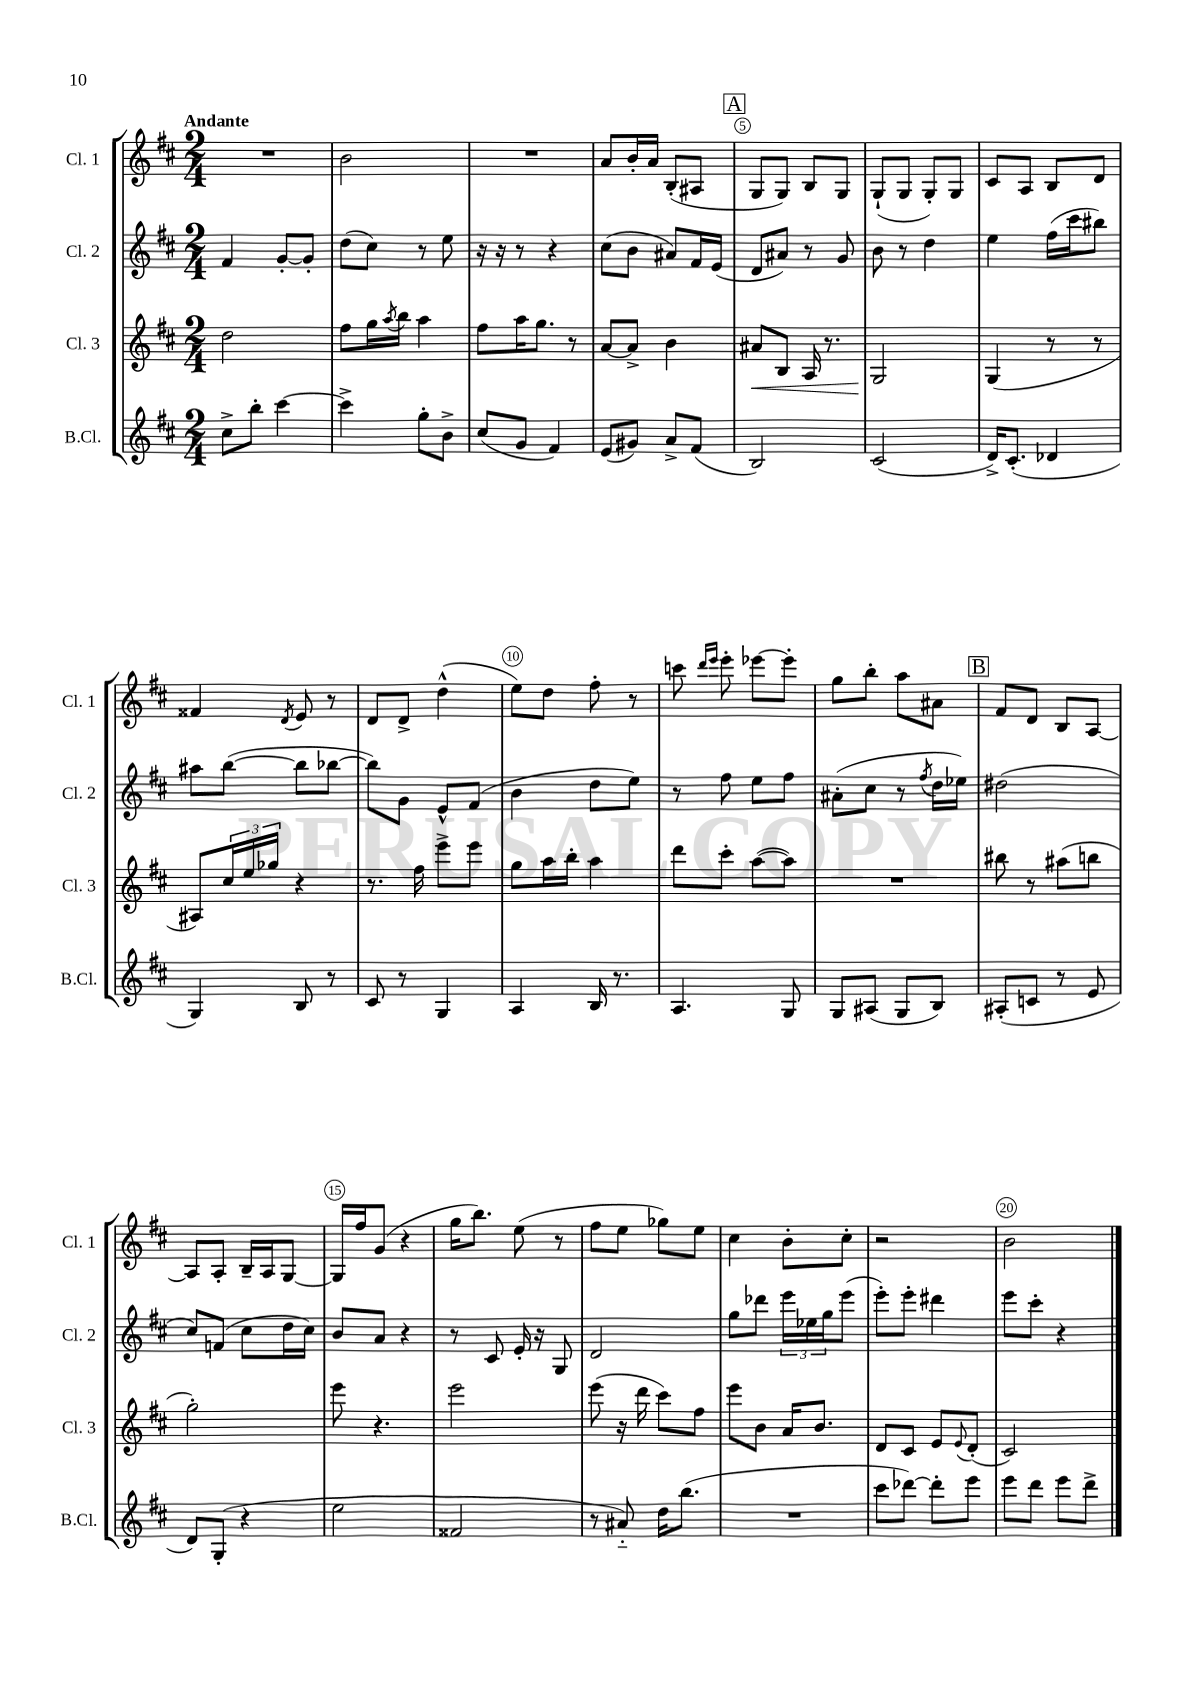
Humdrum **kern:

**kern	**kern	**kern	**kern
*staff4	*staff3	*staff2	*staff1
*clefG2	*clefG2	*clefG2	*clefG2
*k[f#c#]	*k[f#c#]	*k[f#c#]	*k[f#c#]
*M2/4	*M2/4	*M2/4	*M2/4
8cc#^	2dd	4f#	2r
8bb'	.	.	.
[4ccc#	.	[8g'	.
.	.	8g']	.
=	=	=	=
4ccc#^]	8ff#	(8dd	2b
.	16gg	8cc#)	.
.	8qaa	.	.
.	16bb	.	.
8gg'	4aa	8r	.
8b^	.	8ee	.
=	=	=	=
(8cc#	8ff#	16r	2r
.	.	16r	.
8g	16aa	8r	.
.	8.gg	.	.
4f#)	.	4r	.
.	8r	.	.
=	=	=	=
(8e	[8a	(8cc#	8a
8g#)	8a^]	8b	16b'
.	.	.	16a
8a^	4b	8a#)	(8B'
(8f#	.	16f#	8A#
.	.	(16e	.
=	=	=	=
2B)	8a#	8d	8G
.	8B	8a#)	8G)
.	16A	8r	8B
.	8.r	.	.
.	.	8g	8G
=	=	=	=
(2c#	2G	8b	(8G`
.	.	8r	8G
.	.	4dd	8G')
.	.	.	8G
=	=	=	=
16d^)	(4G	4ee	8c#
(8.c#'	.	.	.
.	.	.	8A
4d-	8r	(16ff#	8B
.	.	16ccc#	.
.	8r	8bb#)	8d
=	=	=	=
4G)	8A#)	8aa#	4f##
.	24cc#	([8bb	.
.	24ee	.	.
.	24gg-	.	.
.	.	.	8qd
8B	4r	8bb]	8e
8r	.	[8bb-	8r
=	=	=	=
8c#	8.r	8bb-])	8d
8r	.	8g	8d^
.	16ff#	.	.
4G	8eee^	8e^^	(4dd^^
.	8eee	(8f#	.
=	=	=	=
4A	8gg	4b	8ee)
.	16aa	.	8dd
.	16bb'	.	.
16B	4aa	8dd	8ff#'
8.r	.	.	.
.	.	8ee)	8r
=	=	=	=
4.A	8ddd	8r	8ccc
.	.	.	16qqddd
.	.	.	16qqeee
.	8ccc#'	8ff#	8eee'
.	([8aa	8ee	[8eee-
8G	8aa])	8ff#	8eee-']
=	=	=	=
8G	2r	(8a#'	8gg
(8A#	.	8cc#	8bb'
8G	.	8r	8aa
.	.	8qff#	.
8B)	.	16dd	8a#
.	.	16ee-)	.
=	=	=	=
(8A#'	8bb#	(2dd#	8f#
8c	8r	.	8d
8r	(8aa#	.	8B
8e	8bb	.	[8A
=	=	=	=
8d)	2gg')	8cc#)	8A]
(8G'	.	(8f	8A'
4r	.	8cc#	16B~
.	.	.	16A
.	.	16dd	[8G
.	.	16cc#)	.
=	=	=	=
2ee	8eee	8b	16G]
.	.	.	16ff#
.	4.r	8a	(8g
.	.	4r	4r
=	=	=	=
2f##	2eee	8r	16gg
.	.	.	8.bb)
.	.	8c#	.
.	.	16e'	(8ee
.	.	16r	.
.	.	8G	8r
=	=	=	=
8r	(8eee	2d	8ff#
8a#'~)	16r	.	8ee
.	16ddd	.	.
16dd	8ccc#)	.	8gg-)
(8.bb	.	.	.
.	8ff#	.	8ee
=	=	=	=
2r	8eee	8gg	4cc#
.	8b	8ddd-	.
.	16a	24eee	8b'
.	.	24ee-	.
.	8.b	.	.
.	.	24gg	.
.	.	(8eee	8cc#'
=	=	=	=
8ccc#	8d	8eee')	2r
[8ddd-)	8c#	8eee'	.
8ddd-']	8e	4ddd#	.
.	8qqe	.	.
8eee	(8d'	.	.
=	=	=	=
8eee	2c#)	8eee	2b
8ddd	.	8ccc#'	.
8eee	.	4r	.
8ddd^	.	.	.
==	==	==	==
*-	*-	*-	*-
